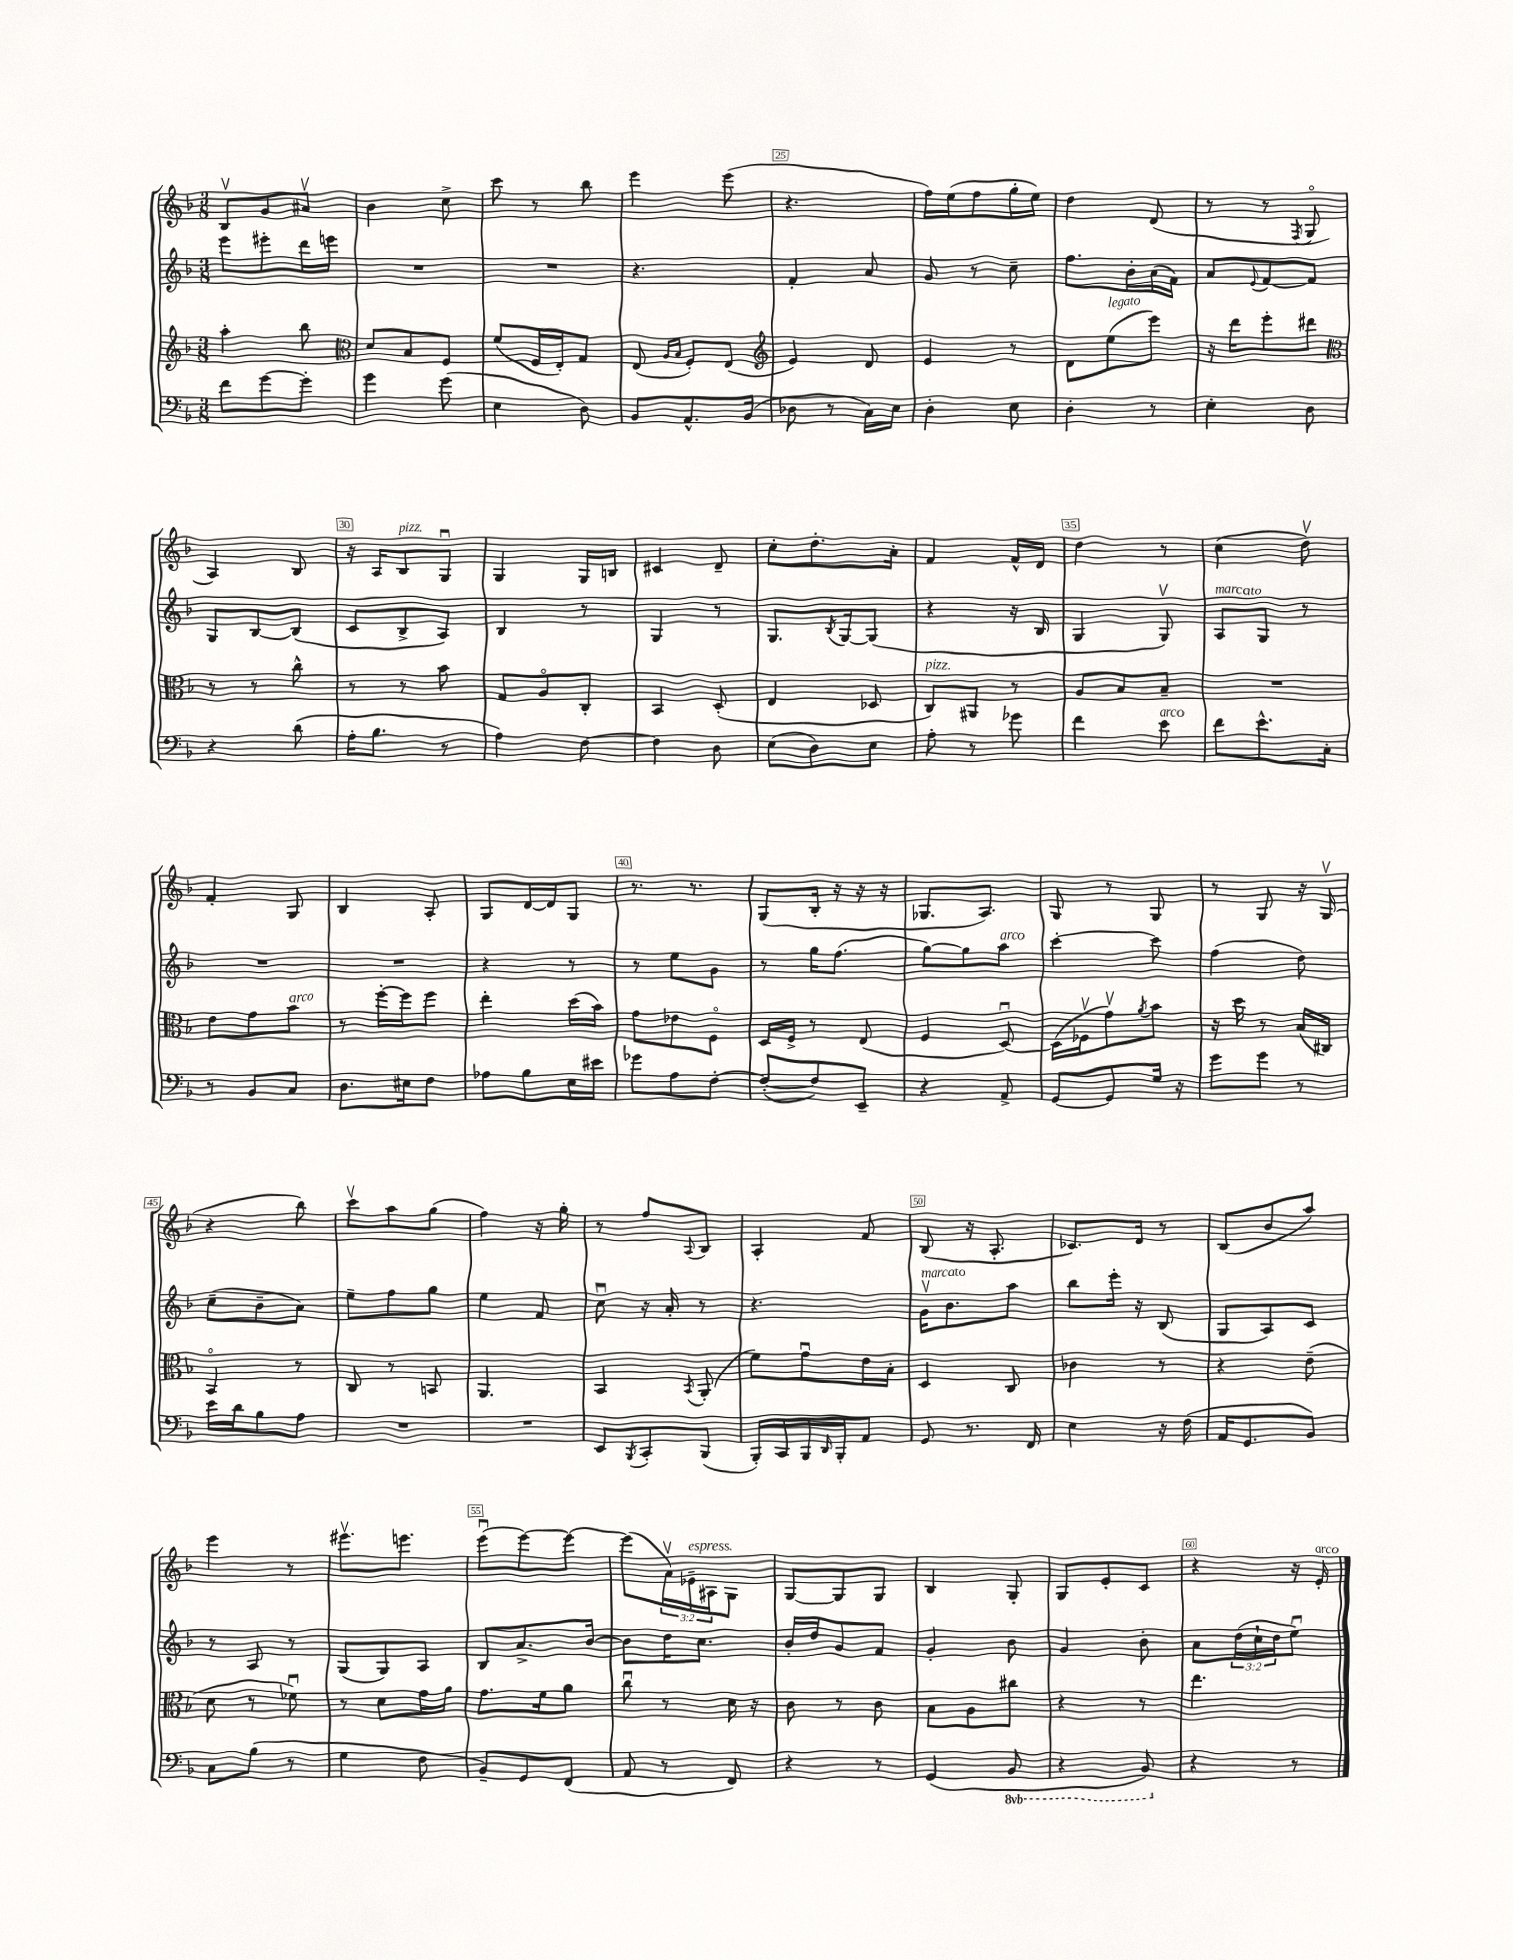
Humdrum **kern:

**kern	**kern	**kern	**kern
*staff4	*staff3	*staff2	*staff1
*clefF4	*clefG2	*clefG2	*clefG2
*k[b-]	*k[b-]	*k[b-]	*k[b-]
*M3/8	*M3/8	*M3/8	*M3/8
8f	4aa'	8eee	8B-v
[8g	.	8eee#'	8g
8g']	8bb-	16ddd	8a#v
.	.	16eee	.
=	=	=	=
*	*clefC3	*	*
4g	8d	4.r	4b-
.	8B-	.	.
(8g	8F	.	8cc^
=	=	=	=
4E	(8f	4.r	8ccc
.	16F	.	8r
.	16E')	.	.
8D)	8G	.	8bb-
=	=	=	=
8BB-	(8E	4.r	4eee
.	16qqA	.	.
.	16qqB-	.	.
8.AA^^	8F')	.	.
.	(8E	.	(8eee
(16BB-	.	.	.
=	=	=	=
*	*clefG2	*	*
8D-	4e)	4f'	4.r
8r	.	.	.
16C)	8d	8a	.
16E	.	.	.
=	=	=	=
4D'	4e	8g	16ff)
.	.	.	(16ee
.	.	8r	8ff
8E	8r	8cc~	16gg'
.	.	.	16ee)
=	=	=	=
4D'	8d	8.ff	4dd
.	(8ee	.	.
.	.	16b-'	.
8r	8eee)	(16a	(8d
.	.	16f)	.
=	=	=	=
4E'	16r	8a	8r
.	16ddd	.	.
.	.	8qqe	.
.	8eee'	[8f	8r
.	.	.	8qF
8D	8ddd#	8f]	8Go
=	=	=	=
*	*clefC3	*	*
4r	8r	8G	4A)
.	8r	[8B-	.
(8d	8cc^^	(8B-]	8B-
=	=	=	=
16A'	8r	8c	16r
8.B-	.	.	16A
.	8r	8B-^	8B-
8r	8b-	8A)	8Gu
=	=	=	=
4A)	8G	4B-	4G
.	8Ao	.	.
[8F	8C'	8r	16G
.	.	.	16B
=	=	=	=
4F]	4BB-	4G	4c#
8D	(8D'	8r	8d~
=	=	=	=
(8E	4E	8.G	8cc'
8D)	.	.	8.dd'
.	.	8qB-	.
.	.	[16G	.
8E	8D-	(8G]	.
.	.	.	16a'
=	=	=	=
8A'	8C)	4r	4f
8r	8AA#	.	.
8g-	8r	16r	16f^^
.	.	16B-	16d
=	=	=	=
4f	8A	4G	4dd
.	8B-	.	.
8e	8B-~	8Gv)	8r
=	=	=	=
8f	4.r	8A	(4cc
8.e^^	.	8G	.
.	.	8r	8ddv)
16C'	.	.	.
=	=	=	=
8r	8e	4.r	4f'
8BB-	8g	.	.
8C	8b-	.	8G
=	=	=	=
8.D	8r	4.r	4B-
.	[16ff'	.	.
16E#	16ff]	.	.
8F	8ff	.	8A'
=	=	=	=
8A-	4ee'	4r	8G
8B-	.	.	[16d
.	.	.	16d]
16E	(16dd	8r	8G
16e#	16b-)	.	.
=	=	=	=
8g-	8g	8r	8.r
8A	8e-	8ee	.
.	.	.	8.r
[8F'	8Fo	8g	.
=	=	=	=
(8F'_	16D	8r	(8G
.	16F^	.	.
8F])	8r	16gg	16B-'
.	.	(8.ff	16r
8EE~	(8E	.	16r
.	.	.	16r
=	=	=	=
4r	4F	[8gg)	8.G-
.	.	8gg]	.
.	.	.	8.A)
8AA^	[8Du)	8aa	.
=	=	=	=
[8GG	(16D]	[4ccc'	8G
.	16F-v	.	.
8GG]	8gv)	.	8r
.	8qa	.	.
16G	8b-	8ccc]	8G
16r	.	.	.
=	=	=	=
8g	16r	(4ff	8r
.	16dd	.	.
8g	8r	.	8G
8r	(16B-	8dd)	16r
.	16C#)	.	(16Gv
=	=	=	=
16e	4BB-o	(8cc~	4r
16d	.	.	.
8B-	.	8b-~	.
8A	8r	8a)	8bb-)
=	=	=	=
4.r	8C	8ee~	8cccv
.	8r	8ff	8aa
.	8BB	8gg	(8gg
=	=	=	=
4.r	4.AA	4ee	4ff)
.	.	8f	16r
.	.	.	16gg'
=	=	=	=
8EE	4BB-	8ccu	8r
8qBBB-	.	.	.
8CC'	.	16r	8ff
.	.	16a'	.
.	8qBB-	.	8qqA
(8BBB-	(8AA'	8r	8B-
=	=	=	=
16BBB-')	8f)	4.r	4A'
16CC	.	.	.
16BBB-	8gu	.	.
16qqDD	.	.	.
16BBB-'	.	.	.
8AA	16e	.	8f
.	16B-'	.	.
=	=	=	=
8GG	4D	16gv	(8B-
.	.	8.b-	.
8.r	.	.	16r
.	.	.	8.A'
.	8C	8aa	.
16FF	.	.	.
=	=	=	=
4E	4c-	8bb-	8.c-)
.	.	16eee'	.
.	.	16r	16d
16r	8r	(8B-	8r
(16F	.	.	.
=	=	=	=
16AA	4r	8G	(8B-
8.GG	.	.	.
.	.	8A)	8b-
8BB-)	(8e~	8c	8aa)
=	=	=	=
8C	8d	8r	4eee
(8B-	8r	8A	.
8r	8f-u)	8r	8r
=	=	=	=
4G	8r	(8G	8.eee#v
.	8d	8G)	.
.	.	.	8.eee
8F	16g	8A	.
.	16a	.	.
=	=	=	=
8BB-~)	8.g	8B-	(8eeeu
8GG	.	8.a^	[8eee)
.	16f	.	.
(8FF	8a	.	8eee_
.	.	[16b-	.
=	=	=	=
8AA	8ccu	8b-]	(8eee]
8r	8r	16dd	24av)
.	.	.	24e-~
.	.	8.cc	.
.	.	.	24A#
8FF)	16d	.	8G
.	16r	.	.
=	=	=	=
4r	8c	16b-'	[8G
.	.	16dd	.
.	8r	8g	8G]
8r	8c	8f	8G
=	=	=	=
(4GG	8B-	4g'	4B-
.	8A	.	.
8BBB-	8cc#	8b-	8G'
=	=	=	=
4r	4r	4g	8G
.	.	.	8e'
8BBB-)	8r	8b-'	8c
=	=	=	=
4r	4.ee	8a	4r
.	.	(24dd	.
.	.	24cc`	.
.	.	24dd	.
8r	.	8eeu)	16r
.	.	.	16e'
==	==	==	==
*-	*-	*-	*-
